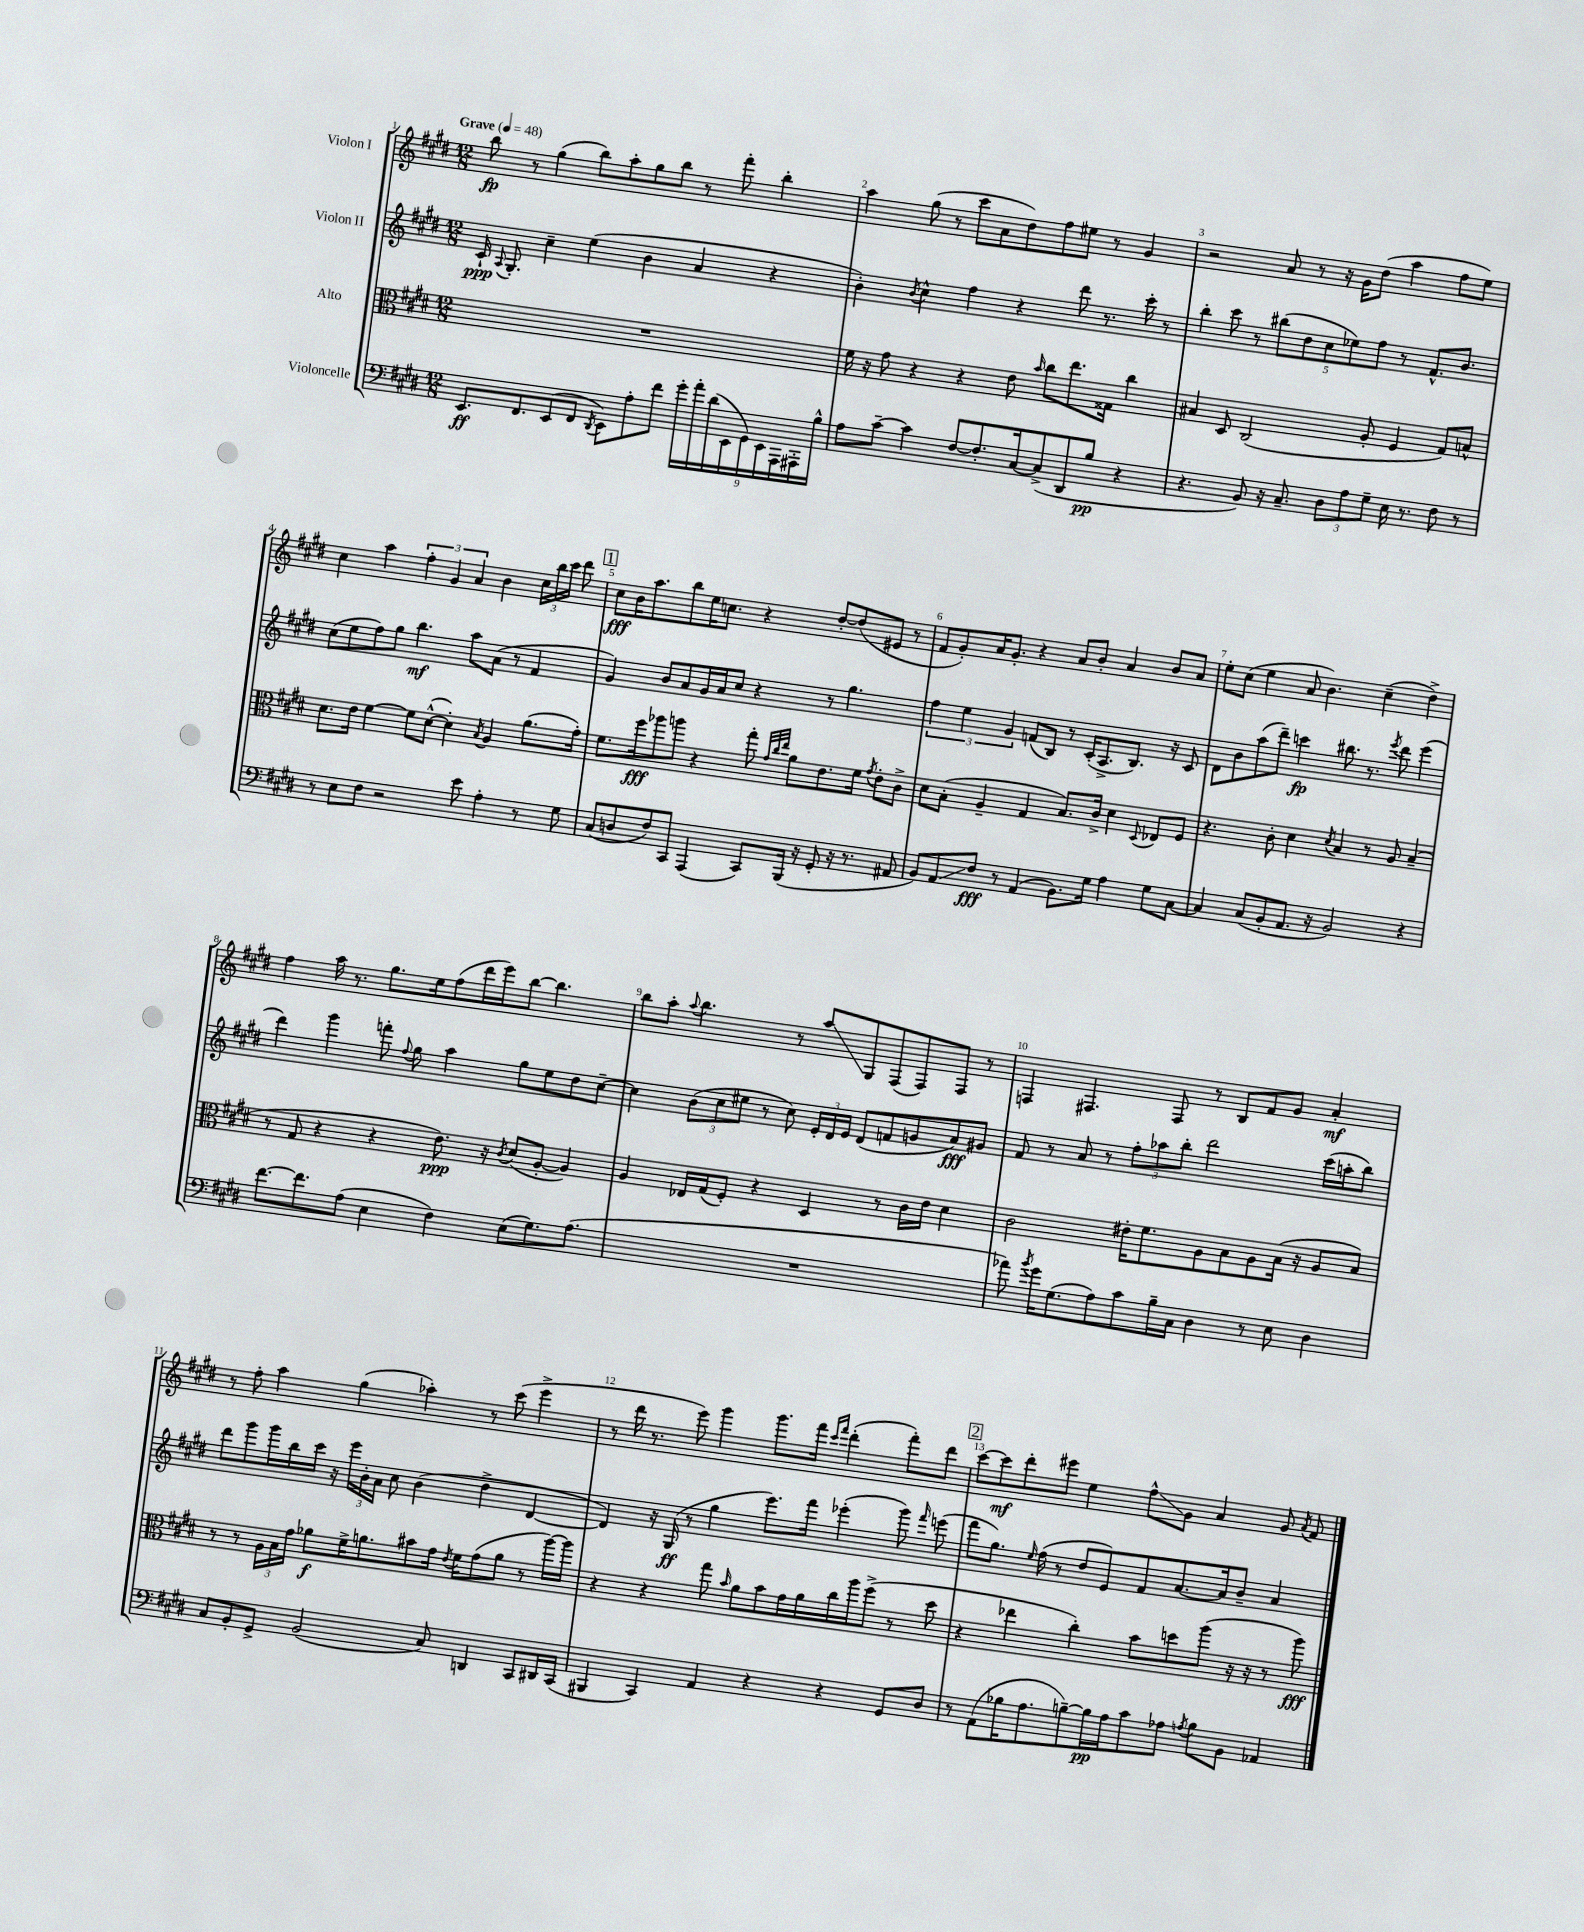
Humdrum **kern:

**kern	**kern	**kern	**kern
*staff4	*staff3	*staff2	*staff1
*clefF4	*clefC3	*clefG2	*clefG2
*k[f#c#g#d#]	*k[f#c#g#d#]	*k[f#c#g#d#]	*k[f#c#g#d#]
*M12/8	*M12/8	*M12/8	*M12/8
*MM48	*MM48	*MM48	*MM48
8.EE	1.r	16c#`	8bb
.	.	8qqA	.
.	.	8.G#'	.
.	.	.	8r
8.FF#	.	.	.
.	.	4cc#~	(4gg#
(8EE	.	.	.
8FF#	.	(4ee	8bb)
8qDD#	.	.	.
8EE)	.	.	8aa'
8A'	.	4b	8gg#
8f#	.	.	8bb
18g#'	.	4a	8r
18a'	.	.	.
(18d#	.	.	.
.	.	.	8fff#'
18EE	.	.	.
18GG#)	.	.	.
.	.	4r	4bb'
18EE	.	.	.
18AAA	.	.	.
18AAA#'	.	.	.
18B^^	.	.	.
=	=	=	=
8A	16f#	4b')	4aa
.	16r	.	.
[8c#~	8g#	.	.
.	.	8qb	.
4c#]	4r	4cc#^^	(8gg#
.	.	.	8r
[8F#	4r	4ff#	8ccc#
8.F#']	.	.	8a
.	8e	4r	8dd#)
[16C#	.	.	.
.	16qqb	.	.
(8C#^]	8cc#	.	8ff#
8DD#	8.ee	8ddd#	8ee#
8B	.	8.r	8r
.	16G##	.	.
4r	4cc#	.	4g#
.	.	16ccc#'	.
.	.	8r	.
=	=	=	=
4.r	4B#	4bb'	2r
.	8D#	8ccc#	.
8BB)	(2C#	8r	.
16r	.	(10bb#	8a
8.C#~	.	.	.
.	.	10dd#	.
.	.	.	8r
.	.	10cc#	.
12D#	.	.	16r
.	.	10ee-)	.
.	.	.	16g#
12A	.	.	.
.	8A'	.	(8dd#
.	.	10ff#	.
12G#~	.	.	.
16E	4F#	8r	4aa
8.r	.	.	.
.	.	8.f#^^	.
8F#	8G#)	.	8ff#
.	.	8.b	.
8r	8B^^	.	8ee)
=	=	=	=
8r	8.d#	(8cc#	4cc#
8E	.	8ee	.
.	16e	.	.
8F#	[4f#	8ff#)	4aa
2r	.	8gg#	.
.	8f#]	4.bb	6ff#'
.	([8d#^^	.	.
.	.	.	6g#
.	4d#'])	.	.
.	.	.	6a
8e	.	8aa	.
.	8qB	.	.
4A'	4A	(8a	4b
.	.	8r	.
8r	(8.a	4f#	24cc#
.	.	.	24bb
.	.	.	24ccc#
8G#	.	.	8ddd#
.	16g#')	.	.
=	=	=	=
(8C#	8.f#	4g#)	8cc#
8D	.	.	16b
.	16ff#	.	8.aa
8F#)	8aa-	8b	.
8CC#	8aa	8a	8bb
(4AAA	4r	16g#	16ee
.	.	16a	8.cc
.	.	8cc#	.
8CC#)	8gg#'	4r	4r
.	32qqg#	.	.
.	32qqcc#	.	.
.	32qqee	.	.
(16BBB	8a	.	.
16r	.	.	.
8GG#'	8.e	8r	[8dd#'
16r	.	4.gg#	(8dd#]
8.r	16f#	.	.
.	8qg#	.	.
.	8e'	.	8e#
8AA#	8c#^	.	8r
=	=	=	=
8BB)	8d#	6ff#	8f#
8AA	(8B'	.	8g#')
.	.	6ee	.
8F#	4A~	.	16a
.	.	.	8.g#'
.	.	6g#	.
8r	.	.	.
(4AA	4G#	(8f	4r
.	.	8B)	.
8.BB)	8.B)	8r	8a
.	.	(16c#'	8b'
16G#	16c#^	8.A^	.
4A	4d#	.	4a
.	.	8.B)	.
.	8qqD#	.	.
8G#	8E-	.	8b
.	.	16r	.
[8C#	8F#	8c#	8a
=	=	=	=
4C#]	4.r	8d#	8ee'
.	.	8b	(8cc#
(8C#	.	(8aa	4ee
8BB'	8c#'	8ddd#~)	.
8.AA	4d#	4ccc	8a
.	.	.	4.b)
16r	.	.	.
.	8qd#	.	.
2BB)	4B	8.bb#	.
.	.	8.r	.
.	8r	.	(4cc#~
.	.	8qeee	.
.	8A	8ddd#	.
4r	(4B~	(4eee	4dd#^)
=	=	=	=
[8.f#	8r	4ddd#)	4ff#
.	8G#	.	.
8.f#]	.	.	.
.	4r	4ggg#	16aa
.	.	.	8.r
(8A	.	.	.
4E	4r	8fff'	8.gg#
.	.	8qqff#	.
.	.	8gg#	.
.	.	.	16ee
4F#)	8.e)	4aa	(8ff#
.	.	.	16ddd#
.	16r	.	16eee)
.	8qc#	.	.
(8E	(8d#	8gg#	[8bb
8.G#)	[8A'	8ee	4.bb]
.	4A])	8dd#	.
(8.A	.	.	.
.	.	[8cc#~	.
=	=	=	=
1.r	4A	4cc#]	8bb
.	.	.	8aa'
.	.	.	8qqaa
.	16E-	(12b	4.bb
.	(16G#	.	.
.	.	12cc#	.
.	8F#')	.	.
.	.	12ee#	.
.	4r	8r	.
.	.	8cc#)	8r
.	4D#	24e'	8aa
.	.	24d#	.
.	.	24e	.
.	.	(8d#	8G#
.	8r	8f	(8F#
.	16c#	8g	8F#)
.	16e	.	.
.	4d#	8a)	8F#
.	.	8g#	8r
=	=	=	=
8a-)	2c#	8f#	4F
8qb	.	.	.
16g#	.	8r	.
(8.G#	.	.	.
.	.	8a	4.F#
8A)	.	8r	.
8c#	16e#'	12ff#'	.
.	8.f#	.	.
.	.	12aa-	.
16B~	.	.	8F#
.	.	12bb'	.
16C#	.	.	.
4D#	8A	2ddd#	8r
.	8B	.	8B
8r	8A	.	8f#
8E	(16B	.	8g#
.	16r	.	.
4D#	8A	(16ccc#	4a'
.	.	16aa'	.
.	8B)	8bb)	.
=	=	=	=
8C#	8r	8ddd#	8r
8BB'	8r	8ggg#	8ff#'
8GG#^	24A	16ggg#	4aa
.	24B	.	.
.	.	16bb	.
.	24g#	.	.
(2BB	8a-	16ccc#	.
.	.	16r	.
.	16f#^	24eee	(4gg#
.	.	24b'	.
.	8.a	.	.
.	.	24a	.
.	.	8cc#	.
.	8b#	(4b	4aa-')
8C#)	16g#	.	.
.	8qe	.	.
.	16f#	.	.
4DD	(8g#	4dd#^	8r
.	8a	.	(8ccc#
8CC#	8r	[4d#	4eee^
16DD#	[16aa)	.	.
(16CC#	16aa]	.	.
=	=	=	=
4BBB#	4r	4d#])	8r
.	.	.	16ddd#
.	.	.	8.r
4CC#)	4r	16r	.
.	.	(16G#	.
.	.	8r	8eee)
4AA	8gg#	4gg#	4ggg#
.	16qqb	.	.
.	8a	.	.
4r	8b	8.eee)	8.ggg#
.	16g#	.	.
.	16a	16fff#	16fff#
.	.	.	16qqccc#
.	.	.	16qqfff#
4r	16cc#	(4eee-'	(4ddd#'
.	16aa	.	.
.	(8ff#^	.	.
8GG#	8r	8ggg#)	8fff#')
.	.	16qqfff#	.
8D#	8dd#	(8eee	8ddd#
=	=	=	=
8r	4r	8fff#	[8ccc#
(8AA	.	8.gg#)	8ccc#]
16B-	4ee-	.	8ddd#'
.	.	16qqee	.
8.A	.	(16ff#	.
.	.	8r	8eee#
[8B~)	4cc#')	8dd#	4ee
16B]	.	8e)	.
16A	.	.	.
8c#	8b	8f#	8ff#^^
8A-	8dd	[8.a	8g#
8qA	.	.	.
8B	(8aa	.	4a
.	.	16a]	.
8BB	16r	8b~	.
.	16r	.	.
4AA-	8r	4a	8g#
.	.	.	8qa
.	8aa)	.	8f#
==	==	==	==
*-	*-	*-	*-
